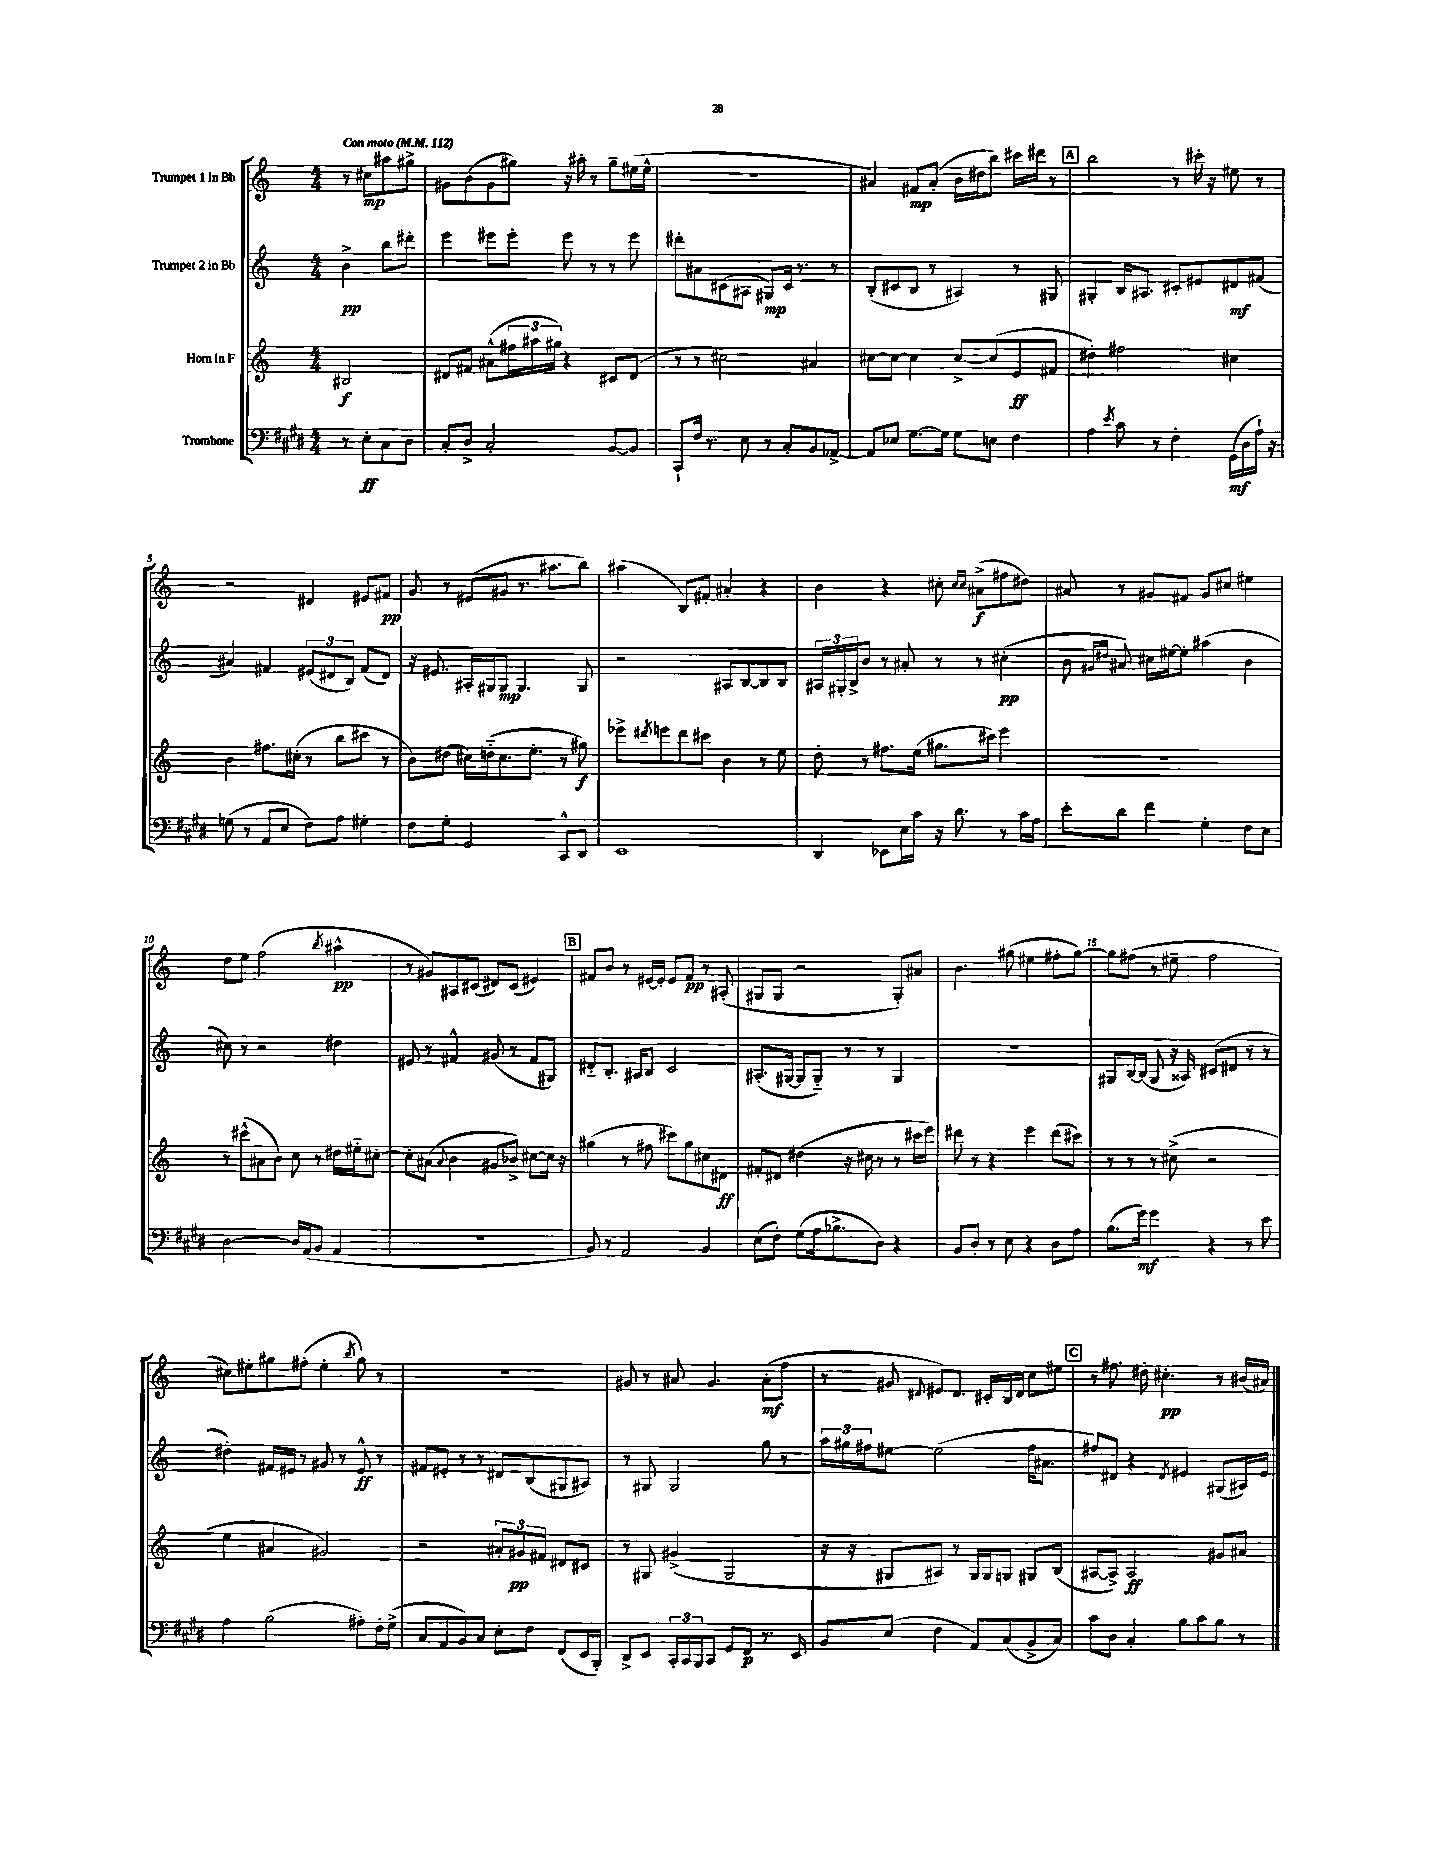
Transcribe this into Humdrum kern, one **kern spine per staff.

**kern	**dynam	**kern	**dynam	**kern	**dynam	**kern	**dynam
*part4	*part4	*part3	*part3	*part2	*part2	*part1	*part1
*staff4	*staff4	*staff3	*staff3	*staff2	*staff2	*staff1	*staff1
*I"Trombone	*	*I"Horn in F	*	*I"Trumpet 2 in Bb	*	*I"Trumpet 1 in Bb	*
*clefF4	*	*clefG2	*	*clefG2	*	*clefG2	*
*k[f#c#g#d#]	*	*k[]	*	*k[]	*	*k[]	*
*M4/4	*	*M4/4	*	*M4/4	*	*M4/4	*
*MM112	*	*MM112	*	*MM112	*	*MM112	*
=	=	=	=	=	=	=	=
!	!	!	!	!	!	!LO:TX:a:B:t=Con moto	!
8r	.	2B#X/	f	4b^\	pp	8r	.
8E'\L	ff	.	.	.	.	8cc#X\L	mp
8C#\	.	.	.	8bb\L	.	8aa#X\	.
8D#\J	.	.	.	8ddd#X'\J	.	8gg#X^\J	.
=1	=1	=1	=1	=1	=1	=1	=1
8C#'/L	.	8d#X/L	.	4eee\	.	8g#X\L	.
8D#^/J	.	8f#X/J	.	.	.	(8b\	.
2C#'/	.	(8a#X^^\L	.	8eee#X\L	.	8g#\	.
.	.	24ff#X\L	.	8eee#'\J	.	8gg#X\J)	.
.	.	24aa#X\	.	.	.	.	.
.	.	24gg#X\JJ)	.	.	.	.	.
.	.	4r	.	8eee#\	.	16r	.
.	.	.	.	.	.	16aa#X'\	.
.	.	.	.	8r	.	8r	.
[8BB/L	.	8c#X/L	.	8r	.	8gg#~\L	.
8BB/J]	.	(8d#/J	.	8eee#\	.	(16ee#X\L	.
.	.	.	.	.	.	16ee#^^\JJ	.
=2	=2	=2	=2	=2	=2	=2	=2
8CC#`/L	.	8r	.	8ddd#X'\L	.	1r	.
16F#/Jk	.	8r	.	8a#X\	.	.	.
8.r	.	.	.	.	.	.	.
.	.	2cc#X\)	.	(8c#X\	.	.	.
8E\	.	.	.	8A#X\J	.	.	.
8r	.	.	.	8G#X/L)	mp	.	.
8C#'/L	.	.	.	16c#/Jk	.	.	.
.	.	.	.	8.r	.	.	.
8BB/	.	4a#X/	.	.	.	.	.
[8AA-X^/J	.	.	.	8r	.	.	.
=3	=3	=3	=3	=3	=3	=3	=3
8AA-/L]	.	[8cc#X\L	.	(8B'/L	.	4a#X/)	.
8E-X/J	.	8cc#\J_	.	8c#X/	.	.	.
[8.G#\L	.	4cc#\]	.	8B/J	.	8f#X/L	mp
.	.	.	.	8r	.	(8a#'/J	.
16G#\Jk]	.	.	.	.	.	.	.
8G#\L	.	[8cc#^/L	.	4A#X/)	.	16b\LL	.
.	.	.	.	.	.	16dd#X\J	.
8En\J	.	(8cc#/]	.	.	.	8bb\J)	.
4F#\	.	8e/	ff	8r	.	16ccc#X\LL	.
.	.	.	.	.	.	16ddd#X\JJ	.
.	.	8f#X/J	.	8G#X/	.	8r	.
!!LO:REH:place=s1:t=A
=4	=4	=4	=4	=4	=4	=4	=4
4A\	.	4dd#X'\)	.	4G#X'/	.	2bb\	.
8qe/	.	.	.	.	.	.	.
8c#\	.	2ff#X\	.	16B/KL	.	.	.
.	.	.	.	8.A#X/J	.	.	.
8r	.	.	.	.	.	.	.
4F#'\	.	.	.	8c#X'/L	.	8r	.
.	.	.	.	8e#X/	.	16ccc#X'\	.
.	.	.	.	.	.	16r	.
(16GG#\LL	mf	4cc#X\	.	8d#X/	mf	8ee#X\	.
16D#\	.	.	.	.	.	.	.
16A`\JJ)	.	.	.	(8f#X/J	.	8r	.
16r	.	.	.	.	.	.	.
!!LO:LB:g=z
=5	=5	=5	=5	=5	=5	=5	=5
(8Gn\	.	4b\	.	4a#X/)	.	2r	.
8r	.	.	.	.	.	.	.
8AA/L	.	8.ff#X\L	.	4f#X/	.	.	.
8E/J	.	.	.	.	.	.	.
.	.	(16cc#X'\Jk	.	.	.	.	.
8F#\L)	.	8r	.	(12e#X/L	.	4d#X/	.
.	.	.	.	12d#X/	.	.	.
8A\J	.	8bb\L	.	.	.	.	.
.	.	.	.	12B/J)	.	.	.
4G#X'\	.	8ccc#X\J	.	(8f#/L	.	8e#X/L	.
.	.	8r	.	8d#/J)	.	8f#X/J	pp
=6	=6	=6	=6	=6	=6	=6	=6
8F#\L	.	8b\L)	.	16r	.	8g/	.
.	.	.	.	8.e#X/	.	.	.
8G#'\J	.	(8dd#X\J	.	.	.	8r	.
2GG#/	.	16cc#X\LL)	.	16A#X'/LL	.	(8e#X/L	.
.	.	(16ddn\J	.	16G#X/J	.	.	.
.	.	8.cc#\	.	8G#/J	mp	8g#X/J	.
.	.	.	.	4.G#/	.	8.r	.
.	.	8.ee'\J	.	.	.	.	.
.	.	.	.	.	.	8.aa#X\L	.
8CC#^^/L	.	8r	.	.	.	.	.
8DD#/J	.	8gg#X\)	f	8G#/	.	8bb\J)	.
=7	=7	=7	=7	=7	=7	=7	=7
1EE	.	8eee-X^\L	.	2r	.	(4aa#X\	.
.	.	8qddd#X/	.	.	.	.	.
.	.	8eeen\	.	.	.	.	.
.	.	8ddd#\	.	.	.	8B/L)	.
.	.	8ccc#X\J	.	.	.	8f#X'/J	.
.	.	4b\	.	8A#X/L	.	4a#X'/	.
.	.	.	.	[8B/	.	.	.
.	.	8r	.	8B/]	.	4r	.
.	.	8ee\	.	8B/J	.	.	.
=8	=8	=8	=8	=8	=8	=8	=8
4DD#/	.	8dd'\	.	24A#X/LL	.	4b\	.
.	.	.	.	24G#X'/	.	.	.
.	.	.	.	24B^/J	.	.	.
.	.	8r	.	8b/J	.	.	.
8EE-X\L	.	8.ff#X\L	.	8r	.	4r	.
16E\L	.	.	.	8a#X'/	.	.	.
16c#\JJ	.	(16ee\Jk	.	.	.	.	.
16r	.	8.gg#X\L	.	8r	.	8cc#X'\	.
8.d#\	.	.	.	.	.	.	.
.	.	.	.	.	.	16qqcc#/LL	.
.	.	.	.	.	.	16qqcc#/JJ	.
.	.	.	.	8r	.	(8a#X^\L	f
.	.	16ccc#X\Jk)	.	.	.	.	.
8r	.	4eee\	.	(4cc#X'\	pp	8ff#X\	.
16c#\LL	.	.	.	.	.	8dd#X\J)	.
16A\JJ	.	.	.	.	.	.	.
=9	=9	=9	=9	=9	=9	=9	=9
8e'\L	.	1r	.	8b\	.	8a#X/	.
.	.	.	.	16qqg#X/LL	.	.	.
.	.	.	.	16qqdd#X/JJ	.	.	.
8d#\J	.	.	.	8a#X/)	.	8r	.
4f#\	.	.	.	16cc#X\LL	.	8g#X/L	.
.	.	.	.	[16ee#X\J	.	.	.
.	.	.	.	8ee#'\J]	.	8f#X/J	.
4G#'\	.	.	.	(4aa#X\	.	8g#/L	.
.	.	.	.	.	.	8cc#X/J	.
8F#\L	.	.	.	4b\	.	4ee#X\	.
8E\J	.	.	.	.	.	.	.
!!LO:LB:g=z
=10	=10	=10	=10	=10	=10	=10	=10
[2D#\	.	8r	.	8cc#X\)	.	8dd\L	.
.	.	(8ccc#X^^\L	.	8r	.	8ee\J	.
.	.	8a#X\	.	2r	.	(2ff\	.
.	.	8b\J)	.	.	.	.	.
16D#/LL]	.	8cc\	.	.	.	.	.
(16AA/J	.	.	.	.	.	.	.
8BB/J	.	8r	.	.	.	.	.
.	.	.	.	.	.	8qbb/	.
4AA/	.	16dd#X\LL	.	4dd#X\	.	4aa#X^^\	pp
.	.	16ee#X\J	.	.	.	.	.
.	.	[8cc#X'\J	.	.	.	.	.
=11	=11	=11	=11	=11	=11	=11	=11
1r	.	8cc#'\L]	.	8e#X/	.	8r	.
.	.	(8a#X\J	.	8r	.	8g#X/L)	.
.	.	8qqa#/	.	.	.	.	.
.	.	4b\	.	4f#X^^/	.	8A#X/	.
.	.	.	.	.	.	(8c#X/J	.
.	.	8g#X/L	.	(8g#X/	.	8d#X/L)	.
.	.	8b-X^/J)	.	8r	.	(8c#/J	.
.	.	[8cc#X\L	.	8f#/L	.	4e#X/)	.
.	.	16cc#\Jk]	.	8G#X/J)	.	.	.
.	.	16r	.	.	.	.	.
!!LO:REH:place=s1:t=B
=12	=12	=12	=12	=12	=12	=12	=12
8BB/)	.	(4gg#X\	.	8d#X/L	.	8f#X/L	.
8r	.	.	.	8.B'/J	.	8b/J	.
2AA/	.	8r	.	.	.	8r	.
.	.	.	.	16A#X/KL	.	.	.
.	.	8ff#X\	.	8B/J	.	[16e#X/LL	.
.	.	.	.	.	.	16e#'/JJ]	.
.	.	8ccc#X\L)	.	2c/	.	8e#/L	.
.	.	8gg#\	.	.	.	8f#/J	pp
4BB/	.	8cc#X\	.	.	.	8r	.
.	.	8d#X\J	ff	.	.	(8A#X'/	.
=13	=13	=13	=13	=13	=13	=13	=13
(8E\L	.	8f#X'/L	.	(8.A#X'/L	.	8G#X/L	.
8F#'\J)	.	8d#X/J	.	.	.	8G#/J	.
.	.	.	.	[16G#X/Jk	.	.	.
(8G#\L	.	(4dd#X\	.	8G#/L]	.	2r	.
16A\k	.	.	.	8G#/J)	.	.	.
8.B-X^\	.	.	.	.	.	.	.
.	.	16r	.	8r	.	.	.
.	.	16cc#X\	.	.	.	.	.
8D#\J)	.	8r	.	8r	.	.	.
4r	.	8r	.	4G#/	.	8G#'/L)	.
.	.	16ccc#X\LL	.	.	.	8a#X/J	.
.	.	16eee\JJ)	.	.	.	.	.
=14	=14	=14	=14	=14	=14	=14	=14
8BB/L	.	8ddd#X\	.	1r	.	4.b\	.
8D#'/J	.	8r	.	.	.	.	.
8r	.	4r	.	.	.	.	.
8E\	.	.	.	.	.	(8gg#X\	.
4r	.	4eee\	.	.	.	4ee#X\	.
8D#\L	.	(8ddd#\L	.	.	.	8ff#X'\L	.
8A\J	.	8ccc#X\J)	.	.	.	[8gg#\J)	.
=15	=15	=15	=15	=15	=15	=15	=15
(8.B\L	.	8r	.	8G#X/L	.	8gg#\L]	.
.	.	8r	.	[16B/L	.	(8ff#X\J	.
16g#\Jk)	mf	.	.	(16B/JJ]	.	.	.
4g#\	.	8r	.	8G#/	.	8r	.
.	.	(8cc#X^\	.	16r	.	8ee#X~\	.
.	.	.	.	16A##X/)	.	.	.
4r	.	2r	.	(8c#X/L	.	2ff#\	.
.	.	.	.	8d#X/J	.	.	.
8r	.	.	.	8r	.	.	.
8e\	.	.	.	8r	.	.	.
!!LO:LB:g=z
=16	=16	=16	=16	=16	=16	=16	=16
4A\	.	4ee\	.	4dd#X'\)	.	8cc#X\L)	.
.	.	.	.	.	.	8ee#X'\	.
(2B\	.	4a#X/	.	16f#X/LL	.	8gg#X\	.
.	.	.	.	16e#X/JJ	.	.	.
.	.	.	.	8r	.	(8ff#X'\J	.
.	.	2g#X/)	.	8g#X/	.	4ee#'\	.
.	.	.	.	8r	.	.	.
.	.	.	.	.	.	8qbb/	.
8A#X'\L)	.	.	.	8e#^^/	ff	8gg#\)	.
16F#'\L	.	.	.	8r	.	8r	.
(16G#^\JJ	.	.	.	.	.	.	.
=17	=17	=17	=17	=17	=17	=17	=17
8C#/L	.	2r	.	8f#X/L	.	1r	.
8AA/	.	.	.	8e#X'/J	.	.	.
8BB/)	.	.	.	8r	.	.	.
8C#/J	.	.	.	8r	.	.	.
8E'\L	.	12a#X'/L	.	8d#X/L	.	.	.
.	.	12g#X/	pp	.	.	.	.
8F#\J	.	.	.	(8B/	.	.	.
.	.	12f#X/J	.	.	.	.	.
(8FF#/L	.	8d#X/L	.	8G#X/	.	.	.
16EE/L	.	8c#X/J	.	8A#X/J)	.	.	.
16BBB'/JJ)	.	.	.	.	.	.	.
=18	=18	=18	=18	=18	=18	=18	=18
8DD#^/L	.	8r	.	8r	.	8g#X/	.
8EE/J	.	8G#X/	.	8G#X/	.	8r	.
24CC#'/LL	.	(4g#X^/	.	2G#/	.	8a#X/	.
24CC#/	.	.	.	.	.	.	.
24BBB/J	.	.	.	.	.	.	.
8CC#/J	.	.	.	.	.	4.g#/	.
8GG#/L	.	2G#/	.	.	.	.	.
8FF#/J	p	.	.	.	.	.	.
8.r	.	.	.	8gg\	.	(8a#'\L	mf
.	.	.	.	8r	.	8ff\J	.
16EE/	.	.	.	.	.	.	.
=19	=19	=19	=19	=19	=19	=19	=19
8BB/L	.	16r	.	24aa\LL	.	8r	.
.	.	.	.	24gg#X\	.	.	.
.	.	16r	.	.	.	.	.
.	.	.	.	24ff#X\J	.	.	.
(8E/J	.	8G#X/L	.	[8ee#X\J	.	8g#X/	.
.	.	.	.	.	.	8qqd#X/	.
4F#\	.	8A#X/J)	.	(2ee#\]	.	8e#X/L)	.
.	.	8r	.	.	.	8.d#/J	.
8AA/L)	.	16G#/LL	.	.	.	.	.
.	.	16G#/J	.	.	.	16c#X'/LL	.
(8C#/	.	8Gn/J	.	.	.	16B/	.
.	.	.	.	.	.	16d#/JJ	.
8BB^/	.	8G#X/L	.	16ff#\KL	.	8cc\L	.
.	.	.	.	8.a#X\J	.	.	.
8C#/J)	.	(8B/J	.	.	.	8ee#X\J	.
!!LO:REH:place=s1:t=C
=20	=20	=20	=20	=20	=20	=20	=20
8c#\L	.	[8A#X/L	.	8ff#X/L)	.	8r	.
8D#\J	.	8A#^/J])	.	8d#X/J	.	8.ff#X\	.
4C#'/	.	2A#/	ff	4r	.	.	.
.	.	.	.	.	.	16dd#X'\	.
.	.	.	.	.	.	4.cc#X'\	pp
.	.	.	.	8qd#/	.	.	.
8B\L	.	.	.	4e#X/	.	.	.
8c#\	.	.	.	.	.	.	.
8B\J	.	8g#X/L	.	(8G#X/L	.	8r	.
8r	.	8a#X/J	.	16A#X/L)	.	(16b#X/LL	.
.	.	.	.	16e#/JJ	.	16a#X/JJ)	.
==	==	==	==	==	==	==	==
*-	*-	*-	*-	*-	*-	*-	*-
